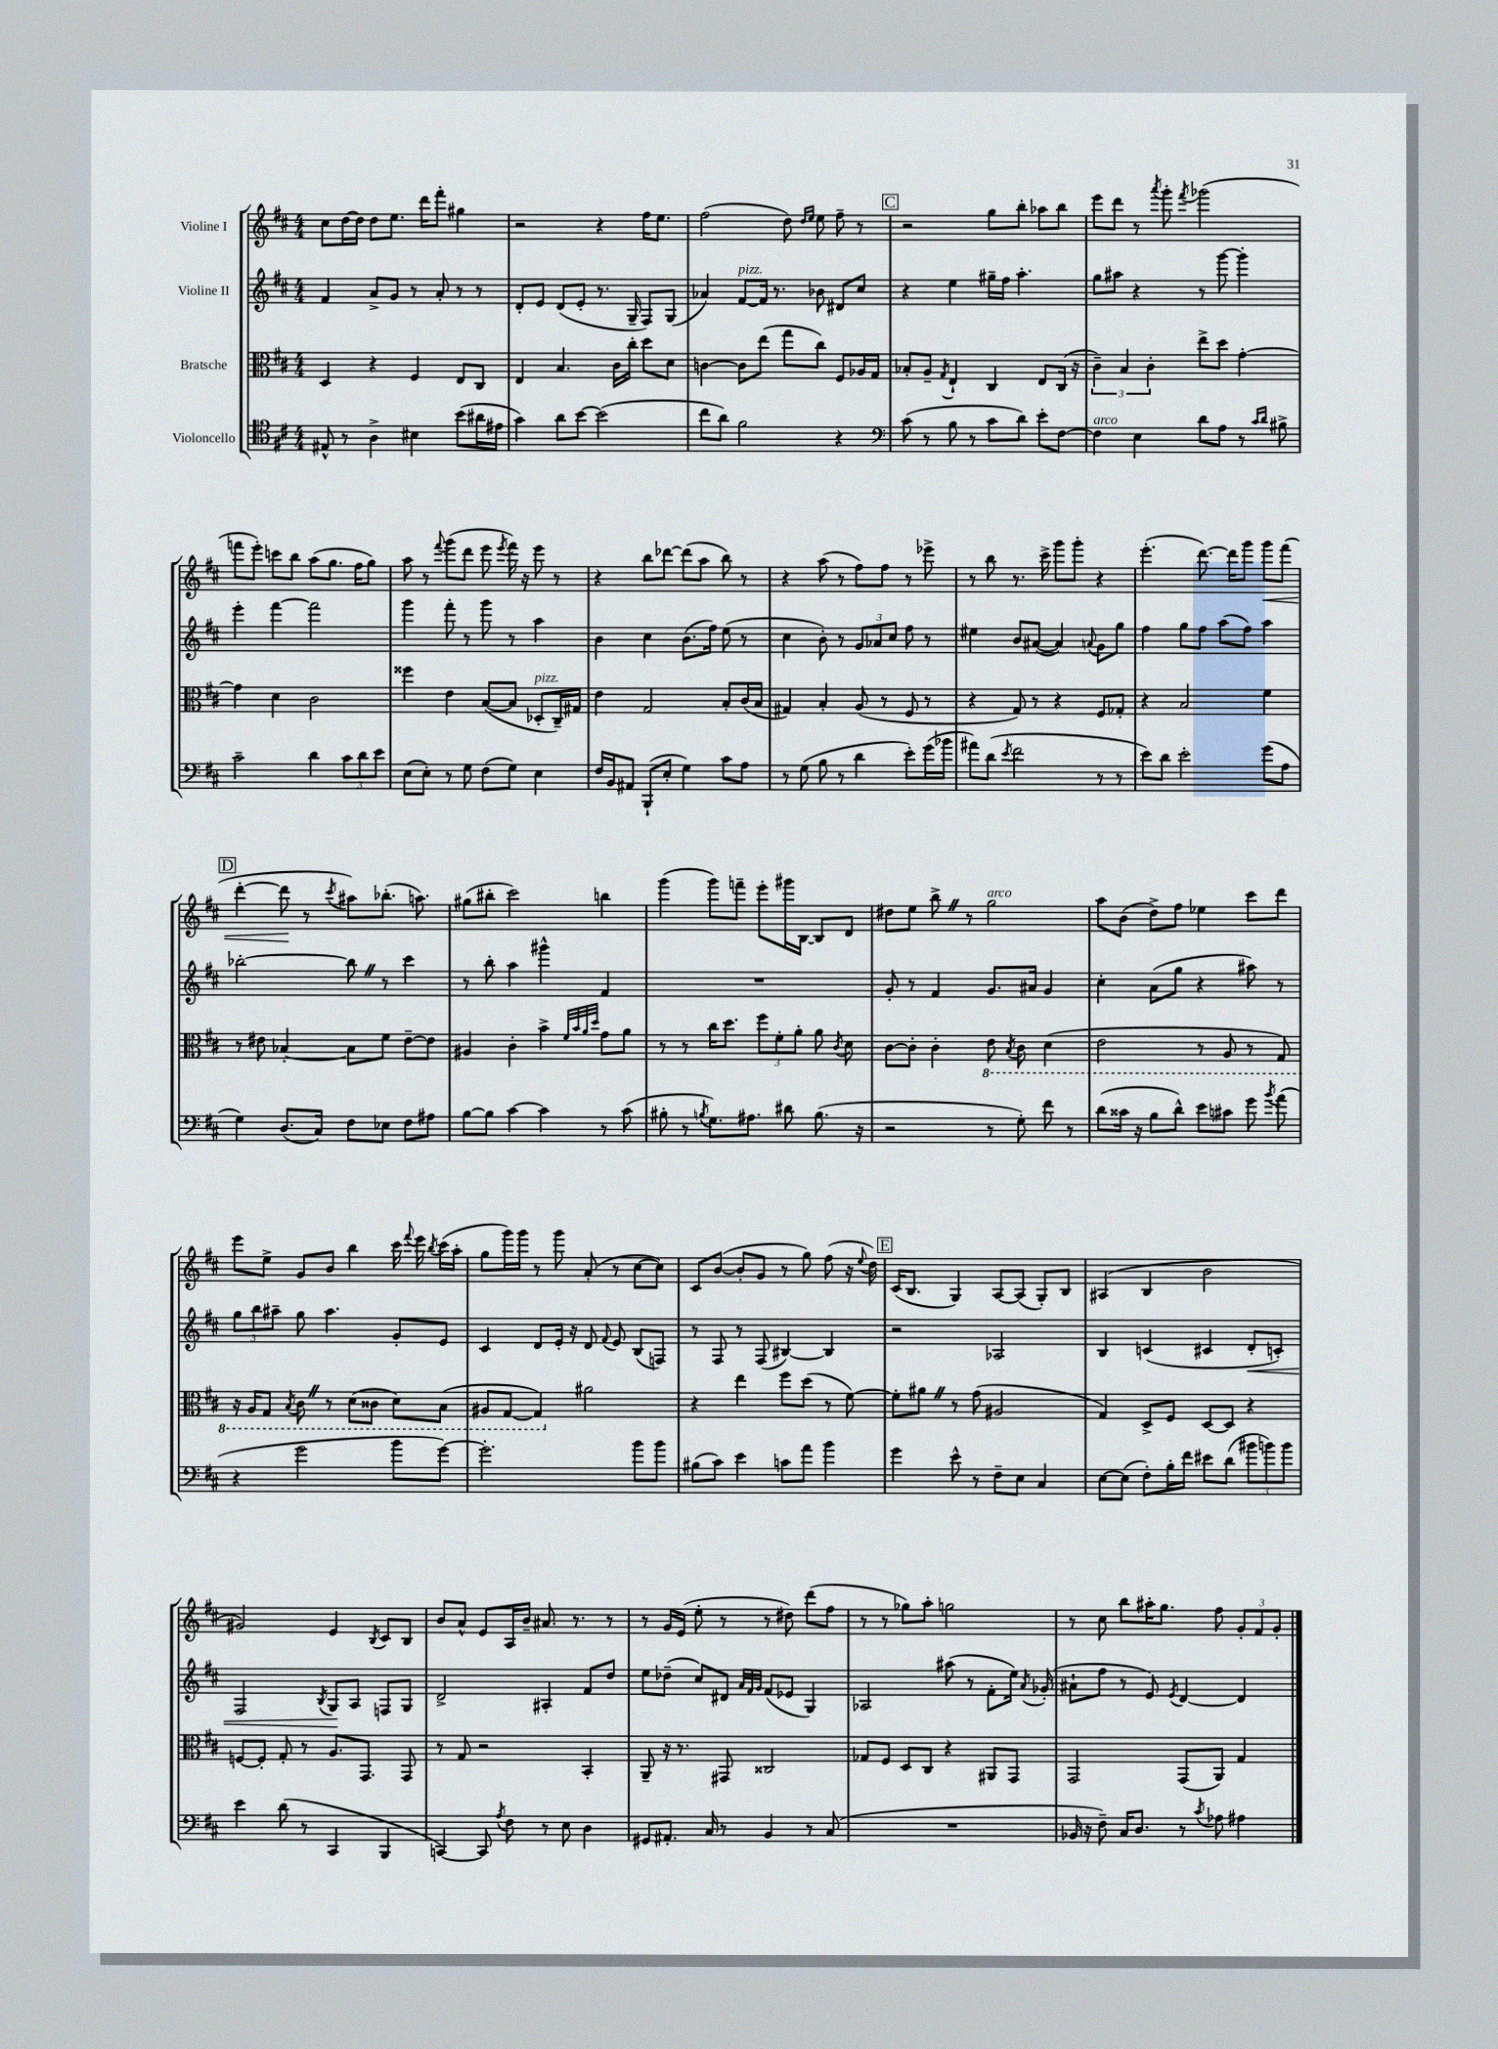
<<
\new StaffGroup <<
\new Staff = "s0" \with { instrumentName = "Violine I" } {
    \clef treble \key d \major \numericTimeSignature \time 4/4
    \autoBeamOff cis''8[ d''16~ d''16] d''8[ e''8.] d'''16[ fis'''8]-. gis''4 |
    r2 r4 fis''16[ e''8.] |
    fis''2( d''8) \grace { d''16[ e''16] } e''8 fis''8-- r8 |
    \mark \markup { \box "C" } r2 g''8[ b''8]-. aes''8[ b''8] |
    e'''8[ d'''8] r8 \acciaccatura { a'''8 } g'''8-. \acciaccatura { fis'''8 } ges'''2( |
    f'''8[ e'''8]-.) c'''8[ b''8] a''8[( g''8.] fis''16[ g''8]) |
    a''8 r8 \appoggiatura { fis'''8 } g'''8[( d'''8] e'''8 \acciaccatura { e'''8 } fis'''16) r16 e'''8 r8 |
    r4 b''8[ des'''8]~ des'''8[( a''8] b''8) r8 |
    r4 a''8( r8 fis''8[) fis''8] r8 ees'''8-> |
    r8 b''8 r8. cis'''16-> g'''8[ g'''8]-. r4 |
    e'''4.-.( d'''8.~) d'''16[ g'''8] g'''8[\< fis'''8]( |
    \mark \markup { \box "D" } d'''4~-. d'''8\! r8 \acciaccatura { cis'''8 } ais''8[) bes''8.]-.( a''8.) |
    gis''8[( bis''8]-. cis'''2) b''4 |
    g'''4( g'''8[) f'''8]-- e'''8[-. gis'''16 b16]~ b8[ d'8] |
    dis''8[ e''8] b''8-> \once \override BreathingSign.text = \markup { \musicglyph "scripts.caesura.straight" } \breathe r8 g''2^\markup { \italic "arco" } |
    a''8[ b'8]( d''8[->) fis''8] ees''4 cis'''8[ d'''8] |
    e'''8[ e''8]-> g'8[ b'8] b''4 cis'''16 \appoggiatura { fis'''8 } e'''16 \acciaccatura { b''8 } cis'''16[( a''16]-. |
    g''8[ g'''16) g'''16] r8 g'''8 a'8-.( r8 cis''8[~ cis''8]) |
    cis'8[ b'8]~( b'8[-. g'8] r8 g''8) fis''8( r16 \appoggiatura { e''8 } d''16) |
    \mark \markup { \box "E" } cis'16[( b8.] g4) a8[~ a8]( g8[-.) b8] |
    ais4( b4 b'2 |
    gis'2) e'4 \acciaccatura { b8 } cis'8[ b8] |
    b'8[ a'8]-^ e'8[ a16 b'16]-- ais'8. r8. r8 |
    r8 g'16[ e'16]( e''8-. r8 r8 dis''8) d'''8[( fis''8] |
    r8 r8 ges''8[) a''8]-. g''2 |
    r8 cis''8 b''8[ ais''16-. g''8.] fis''8 \tuplet 3/2 { g'8[-. fis'8 g'8]-. } \bar "|." |
}
\new Staff = "s1" \with { instrumentName = "Violine II" } {
    \clef treble \key d \major \numericTimeSignature \time 4/4
    \autoBeamOff fis'4 a'8[-> g'8] r8 a'8-. r8 r8 |
    d'8[-. e'8] d'8[( e'8]-. r8. g16-- fis8[) g8]( |
    aes'4) fis'8[~^\markup { \italic "pizz." } fis'16] r8. bes'8 dis'8[ cis''8] |
    \mark \markup { \box "C" } r4 e''4 gis''16[-- fis''16] a''4.-. |
    g''8[ ais''8] r4 r8 g'''8~ g'''4-. |
    e'''4-. fis'''4~ fis'''2 |
    g'''4 fis'''8-. r8 g'''8 r8 a''4 |
    b'4 cis''4 b'8.[( fis''16]) e''8( r8 |
    cis''4 b'8-.) r8 \tuplet 3/2 { g'8[ aes'8 cis''8] } fis''8 r8 |
    eis''4 b'8[ ais'8]~( ais'4) \appoggiatura { a'8 } g'8[ g''8] |
    fis''4 g''8[ fis''8] a''8[( fis''8]) a''4 |
    \mark \markup { \box "D" } bes''2~-. bes''8 \once \override BreathingSign.text = \markup { \musicglyph "scripts.caesura.straight" } \breathe r8 cis'''4 |
    r8 b''8-. a''4 gis'''4-^ fis'4 |
    R1 |
    g'8-. r8 fis'4 g'8.[ ais'16] g'4 |
    cis''4-. a'8[( g''8] r4 ais''8) r8 |
    \tuplet 3/2 { g''8[ b''8 ais''8]-- } g''8 ais''4. g'8[-. e'8] |
    cis'4 d'8[ e'16]-. r16 d'8 \appoggiatura { fis'8 } e'8 b8[( f8]) |
    r8 fis8 r8 fis8( bis4~) bis4 |
    \mark \markup { \box "E" } r2 aes2 |
    b4 c'4( cis'4 d'8[-.\< c'8]-.) |
    fis2 \acciaccatura { b8 } g8[\! a8] f8[ g8] |
    d'2-> ais4-. fis'8[ d''8] |
    e''8[ des''8]--( cis''8[) dis'8] \grace { a'32[ fis'32 g'32] } fis'8[( ees'8] g4) |
    aes2 ais''8( r8 fis'8[-. e''16]) \acciaccatura { a'8 } ges'16-.( |
    ais'8[-! fis''8] r8 e'8) \acciaccatura { e'8 } d'4~ d'4 \bar "|." |
}
\new Staff = "s2" \with { instrumentName = "Bratsche" } {
    \clef alto \key d \major \numericTimeSignature \time 4/4
    \autoBeamOff d4 r4 fis4 e8[ cis8] |
    e4 b4. cis'16[ cis''16]-. d''8[ d'8] |
    c'4~ c'8[ e''8]( g''8[ cis''8]) fis8[ aes16 g16] |
    \mark \markup { \box "C" } bes8[-. a8]-- \acciaccatura { g8 } e4-! cis4 e8[ cis16]( r16 |
    \tuplet 3/2 { cis'4--) b4 cis'4-. } e''8[-> d''8] g'4~-. |
    g'4 d'4 cis'2 |
    fisis''4 e'4 b8[~( b8] des8[-.^\markup { \italic "pizz." } cis16--) gis16] |
    e'4 g2 b8[-. cis'16( b16] |
    gis4) b4-. a8( r8 fis8 r8 |
    r4 g8) r8 r4 fis8[ ges8]-. |
    r4 b2 fis'4 |
    \mark \markup { \box "D" } r8 eis'8 bes4~-. bes8[ fis'8] eis'8[~-- eis'8] |
    ais4 cis'4-. b'4-> \grace { fis'32[ b'32 a'32 d''32] } g'8[ a'8] |
    r8 r8 cis''16[ d''8.] \tuplet 3/2 { fis''8[ fis'8-. a'8]-. } a'8 \acciaccatura { cis'8 } d'8 |
    cis'8[~ cis'8]-. cis'4-. \ottava #-1 e8 \acciaccatura { b,8 } cis8 d4( |
    e2 r8 a,8 r8 g,8) |
    r16 a,16[ g,8] \acciaccatura { b,8 } cis8 \once \override BreathingSign.text = \markup { \musicglyph "scripts.caesura.straight" } \breathe r8 d8[( cisis8] d8[) b,8]( |
    ais,8[ g,8]~ g,4) \ottava #0 ais'2 |
    r4 e''4 fis''8[ d''8]( r8 fis'8~) |
    \mark \markup { \box "E" } fis'8[-. ais'8] \once \override BreathingSign.text = \markup { \musicglyph "scripts.caesura.straight" } \breathe r8 g'8( ais2 |
    g4) d8[-> fis8] d8[~ d8] r4 |
    f8[~ f8]-. g8-. r8 a8.[ g,8.] g,8 |
    r8 g8 r2 b,4-. |
    a,8-- r16 r8. gis,8 cisis2 |
    ges8[ fis8] d8[ cis8] r4 ais,8[ g,8] |
    g,2 g,8[( a,8]) g4 \bar "|." |
}
\new Staff = "s3" \with { instrumentName = "Violoncello" } {
    \clef tenor \key d \major \numericTimeSignature \time 4/4
    \autoBeamOff eis8-^ r8 a4-> bis4 b'8[( ais'16 eis'16] |
    g'4) a'8[ b'8]~ b'2( |
    cis''8[ a'8]) fis'2 r4 |
    \mark \markup { \box "C" } \clef bass cis'8( r8 b8 r8 cis'8[ d'8]) e'8[-. fis8]~ |
    fis4^\markup { \italic "arco" } e4 d'8[ a8] r8 \grace { cis'16[ d'16] } bis8-> |
    cis'2-- d'4 \tuplet 3/2 { cis'8[ d'8 e'8] } |
    e8[( e8]-.) r8 g8 fis8[( g8]) e4 |
    fis16[ b,16 ais,8] b,,8[-!( e8]-. g4) cis'8[ a8] |
    r8 g8( b8 r8 d'4 e'8[-.) g'16( bes'16] |
    ais'8[) d'8]( \acciaccatura { e'8 } fis'2 r8 r8 |
    e'8[) d'8] e'2-. g'8[( a8] |
    \mark \markup { \box "D" } g4) d8.[( cis16]) fis8[ ees8] fis8[ ais8] |
    b8[~ b8] cis'4~ cis'4 r8 cis'8( |
    bis8-. r8 \acciaccatura { b8 } g8.[) ais8.] dis'8 b8.( r16 |
    r2 r8 g8-.) fis'8 r8 |
    d'8[( cisis'16] r16 b8[ d'8]-^) e'8[ cis'8] g'8 \acciaccatura { b'8 } a'8( |
    r4 g'2 b'8[ g'8]~) |
    g'2.-. b'8[ b'8] |
    bis8[( cis'8]) e'4 c'8[ a'8] b'4 |
    \mark \markup { \box "E" } g'4 e'8-^ r8 fis8[-- e8] cis4 |
    e8[~ e8]( fis8[-.) b16-. fis'16] eis'8[ d'8]( \tuplet 3/2 { bis'8[ b'8) b'8] } |
    e'4 d'8( r8 cis,4 b,,4 |
    c,4~) c,8 \acciaccatura { a8 } fis8 r8 e8 d4 |
    gis,8[ ais,8.]-. cis16 r8 b,4 r8 cis8( |
    R1 |
    bes,16 r16 fis8--) cis16[ d8.] r8 \acciaccatura { cis'8 } aes8 ais4 \bar "|." |
}
>>
>>
\layout { \context { \Score \remove "Bar_number_engraver" } }
